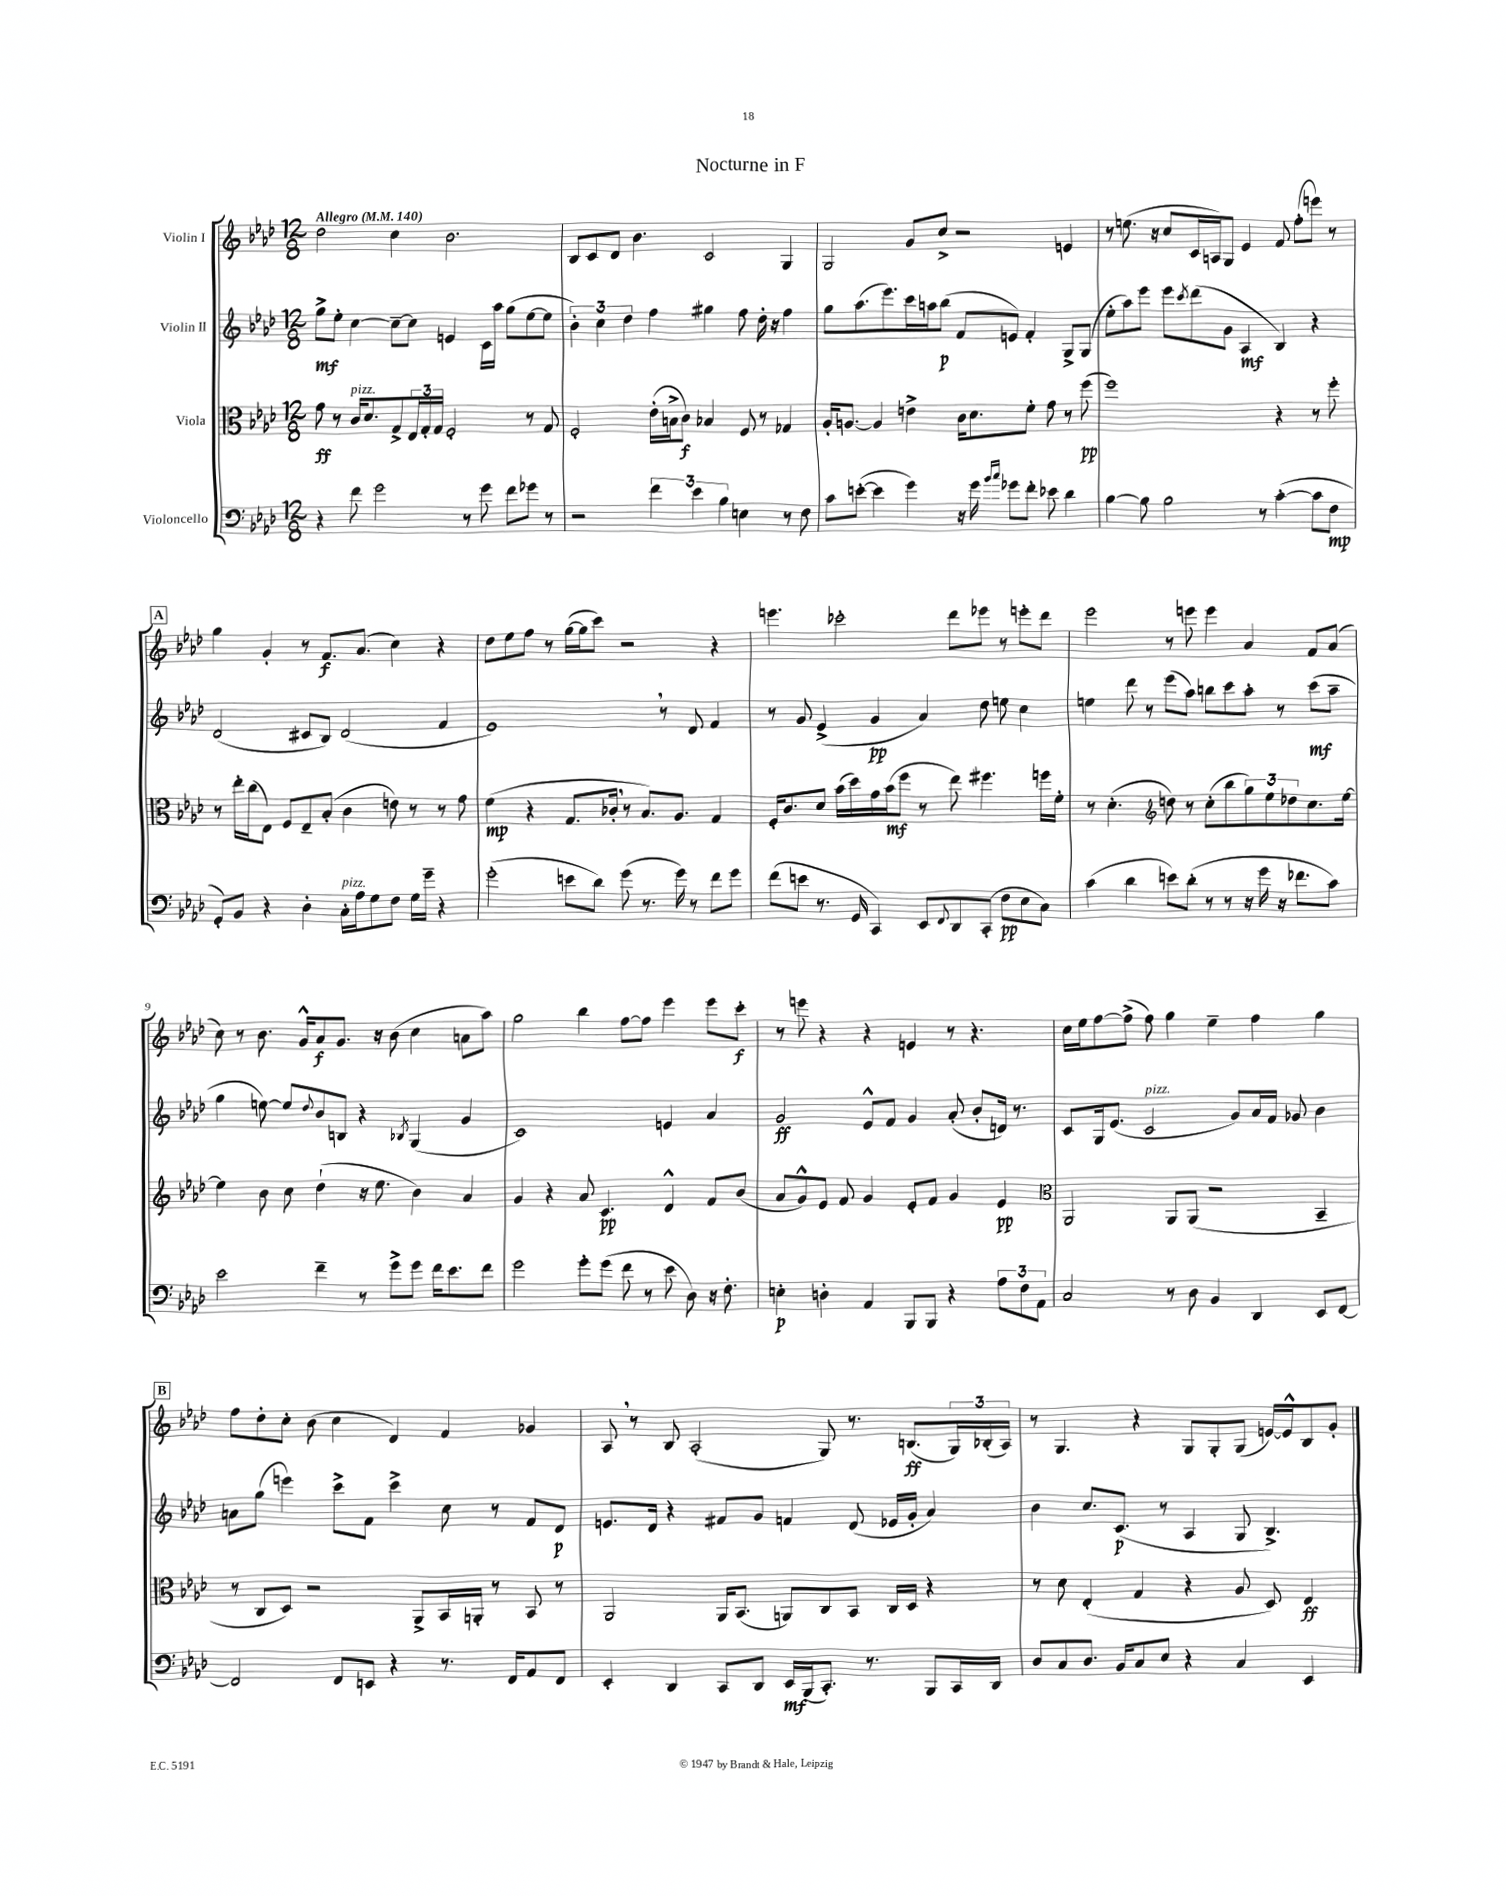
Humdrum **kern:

**kern	**dynam	**kern	**dynam	**kern	**dynam	**kern	**dynam
*part4	*part4	*part3	*part3	*part2	*part2	*part1	*part1
*staff4	*staff4	*staff3	*staff3	*staff2	*staff2	*staff1	*staff1
*I"Violoncello	*	*I"Viola	*	*I"Violin II	*	*I"Violin I	*
*clefF4	*	*clefC3	*	*clefG2	*	*clefG2	*
*k[b-e-a-d-]	*	*k[b-e-a-d-]	*	*k[b-e-a-d-]	*	*k[b-e-a-d-]	*
*M12/8	*	*M12/8	*	*M12/8	*	*M12/8	*
*MM140	*	*MM140	*	*MM140	*	*MM140	*
=1	=1	=1	=1	=1	=1	=1	=1
!	!	!	!	!	!	!LO:TX:a:B:t=Allegro	!
4r	.	8g\	ff	8gg^\L	mf	2dd-\	.
.	.	8r	.	8ee-'\J	.	.	.
!	!	!LO:TX:a:i:t=pizz.	!	!	!	!	!
8f\	.	16c/KL	.	[4cc\	.	.	.
.	.	8.d-/	.	.	.	.	.
2g\	.	.	.	.	.	.	.
.	.	8G^/	.	8cc~\L_	.	4cc\	.
.	.	24E-/L	.	8cc\J]	.	.	.
.	.	24G'/	.	.	.	.	.
.	.	24G/JJ	.	.	.	.	.
.	.	2F'/	.	4en/	.	2.b-\	.
8r	.	.	.	.	.	.	.
8g\	.	.	.	16c\LL	.	.	.
.	.	.	.	16aa-\JJ	.	.	.
8f\L	.	.	.	(8gg\L	.	.	.
8g-X\J	.	8r	.	[8ee-\	.	.	.
8r	.	8G/	.	8ee-\J]	.	.	.
=2	=2	=2	=2	=2	=2	=2	=2
2r	.	2F'/	.	6b-'\)	.	8B-/L	.
.	.	.	.	.	.	8c/	.
.	.	.	.	6cc\	.	.	.
.	.	.	.	.	.	8d-/J	.
.	.	.	.	6dd-\	.	.	.
.	.	.	.	.	.	4.b-\	.
6f\	.	(16e-'\LL	.	4ff\	.	.	.
.	.	16Bn^\J	.	.	.	.	.
.	.	8c\J)	f	.	.	.	.
6e-\	.	.	.	.	.	.	.
.	.	4B-X/	.	4gg#X\	.	2c/	.
6B-\	.	.	.	.	.	.	.
4En\	.	8F/	.	8ff\	.	.	.
.	.	8r	.	16dd-'\	.	.	.
.	.	.	.	16r	.	.	.
8r	.	4G-X/	.	4ff\	.	4G/	.
8F\	.	.	.	.	.	.	.
=3	=3	=3	=3	=3	=3	=3	=3
8c\L	.	16A-'/KL	.	8gg\L	.	2G/	.
.	.	[8.An/J	.	.	.	.	.
([8en'\J	.	.	.	(8.aa-\	.	.	.
4e\]	.	4A/]	.	.	.	.	.
.	.	.	.	8.eee-\)	.	.	.
4g\)	.	4en^\	.	16ccc\L	.	8g/L	.
.	.	.	.	16aan\J	.	.	.
.	.	.	.	(8bb-\J	p	8cc^/J	.
16r	.	16c\KL	.	8f/L	.	2r	.
16g\	.	8.d-\	.	.	.	.	.
16qqb-/LL	.	.	.	.	.	.	.
16qqcc/JJ	.	.	.	.	.	.	.
8g-X\L	.	.	.	8en/J)	.	.	.
8f'\J	.	8f'\J	.	4f'/	.	.	.
8e-X\	.	8g\	.	.	.	.	.
4d-\	.	8r	.	8G^/L	.	4en/	.
.	.	(8ff\	pp	(8G/J	.	.	.
=4	=4	=4	=4	=4	=4	=4	=4
[4B-\	.	1ff)	.	8ee-'\L	.	8r	.
.	.	.	.	8aa-\)	.	(8.een\	.
8B-\]	.	.	.	8eee-\J	.	.	.
.	.	.	.	.	.	16r	.
2B-\	.	.	.	8eee-\L	.	8cc/L	.
.	.	.	.	8qccc/	.	.	.
.	.	.	.	(8ddd-\	.	16c/L	.
.	.	.	.	.	.	16An/J)	.
.	.	.	.	8g\J	.	8G/J	.
.	.	.	.	4A-/	mf	4e-/	.
8r	.	.	.	.	.	.	.
([4c'\	.	4r	.	4B-/)	.	8f/	.
.	.	.	.	.	.	(8ff'\L	.
8c\L]	.	8r	.	4r	.	8eeen\J)	.
8F\J	mp	8ff'\	.	.	.	8r	.
!!LO:LB:g=z
!!LO:REH:place=s1:t=A
=5	=5	=5	=5	=5	=5	=5	=5
8GG'/L)	.	8r	.	(2d-/	.	4gg\	.
8BB-/J	.	16ee-'\LL	.	.	.	.	.
.	.	(16cc\J	.	.	.	.	.
4r	.	8E-\J)	.	.	.	4g'/	.
.	.	8F/L	.	.	.	.	.
4D-'\	.	8E-~/	.	8c#X/L	.	8r	.
.	.	(8B-'/J	.	8B-/J)	.	8.f/L	f
!LO:TX:a:i:t=pizz.	!	!	!	!	!	!	!
16C'\LL	.	4c\	.	(2d-/	.	.	.
16A-\J	.	.	.	.	.	(8.a-/J	.
8G\	.	.	.	.	.	.	.
8F\J	.	8en\)	.	.	.	4cc\)	.
16G\LL	.	8r	.	.	.	.	.
16g~\JJ	.	.	.	.	.	.	.
4r	.	8r	.	4f/	.	4r	.
.	.	8g\	.	.	.	.	.
=6	=6	=6	=6	=6	=6	=6	=6
(2g'\	.	(4f\	mp	1e-,)	.	8dd-\L	.
.	.	.	.	.	.	8ee-\	.
.	.	4r	.	.	.	8ff\J	.
.	.	.	.	.	.	8r	.
8en\L	.	8.G/L	.	.	.	([16gg\LL	.
.	.	.	.	.	.	16gg\J]	.
8d-\J)	.	.	.	.	.	8ccc\J)	.
.	.	16c-X',/Jk	.	.	.	.	.
(8g\	.	8r	.	.	.	2r	.
8.r	.	8.B-/L)	.	.	.	.	.
.	.	.	.	8r	.	.	.
16g\)	.	8.A-/J	.	.	.	.	.
8r	.	.	.	8d-/	.	.	.
8f\L	.	4G/	.	4f/	.	4r	.
8g\J	.	.	.	.	.	.	.
=7	=7	=7	=7	=7	=7	=7	=7
(8f\L	.	16F'/KL	.	8r	.	4.eeen\	.
.	.	8.c/	.	.	.	.	.
8en\J	.	.	.	8g/	.	.	.
8.r	.	8d-/J	.	(4e-^/	.	.	.
.	.	(16b-\LL	.	.	.	2ccc-X'\	.
16GG/	.	16dd-\)	.	.	.	.	.
4CC/)	.	16g\	.	4g/	pp	.	.
.	.	(16b-\J	mf	.	.	.	.
.	.	8ff\J	.	.	.	.	.
8EE-/L	.	8r	.	4a-/)	.	.	.
8qqFF/	.	.	.	.	.	.	.
8DD-/	.	8ee-\)	.	.	.	8ddd-\L	.
(8CC'/J	.	4.ff#X\	.	8dd-\	.	8eee-X\J	.
8F\L	pp	.	.	8een\	.	8r	.
8E-\	.	.	.	4cc\	.	8eeen'\L	.
8C\J)	.	16ffn\LL	.	.	.	8ddd-\J	.
.	.	16f'\JJ	.	.	.	.	.
=8	=8	=8	=8	=8	=8	=8	=8
(4c\	.	8r	.	4een\	.	2eee-\	.
.	.	(4.d-'\	.	.	.	.	.
4d-\	.	.	.	8ddd-\	.	.	.
.	.	.	.	8r	.	.	.
*	*	*clefG2	*	*	*	*	*
8en\L)	.	8ddn\)	.	(8eee-\L	.	8r	.
(8d-'\J	.	8r	.	8aa-\J)	.	8eeen\	.
8r	.	(8cc'\L	.	8bbn\L	.	4eee\	.
8r	.	8bb-\	.	8ccc\	.	.	.
16r	.	12gg\)	.	8aa-'\J	.	4a-/	.
16g\	.	.	.	.	.	.	.
.	.	12ee-\	.	.	.	.	.
16r	.	.	.	8r	.	.	.
.	.	12dd-X\	.	.	.	.	.
8.f-X\L	.	.	.	.	.	.	.
.	.	8.cc\	.	(8ccc\L	mf	8f/L	.
8c\J)	.	.	.	8aa-~\J	.	(8a-/J	.
.	.	[16ee-\Jk	.	.	.	.	.
!!LO:LB:g=z
=9	=9	=9	=9	=9	=9	=9	=9
2e-\	.	4ee-\]	.	4gg\	.	8cc\)	.
.	.	.	.	.	.	8r	.
.	.	8b-\	.	[8een\)	.	8.b-\	.
.	.	8cc\	.	8ee/L]	.	.	.
.	.	.	.	.	.	16g^^/KL	.
.	.	.	.	8qqdd-/	.	.	.
4f~\	.	(4dd-`\	.	8b-/	.	8a-/	f
.	.	.	.	8Bn/J	.	8.g/J	.
8r	.	16r	.	4r	.	.	.
.	.	8.ee-\	.	.	.	16r	.
8g^\L	.	.	.	.	.	(8b-\	.
.	.	.	.	8qB-X/	.	.	.
8g\J	.	4b-\)	.	(4G/	.	4cc\	.
16f\KL	.	.	.	.	.	.	.
8.e-\	.	.	.	.	.	.	.
.	.	4a-/	.	4g/	.	8an\L	.
8f\J	.	.	.	.	.	8aa-\J)	.
=10	=10	=10	=10	=10	=10	=10	=10
2g\	.	4g/	.	1c)	.	2gg\	.
.	.	4r	.	.	.	.	.
8g'\L	.	8a-/	.	.	.	4bb-\	.
(8g\J	.	4.c/	pp	.	.	.	.
8f\	.	.	.	.	.	[8ff\L	.
8r	.	.	.	.	.	8ff\J]	.
8e-\	.	4d-^^/	.	4en/	.	4eee-\	.
8D-\)	.	.	.	.	.	.	.
16r	.	8f/L	.	4a-/	.	8eee-\L	.
8.F'\	.	.	.	.	.	.	.
.	.	(8b-/J	.	.	.	8ccc'\J	f
=11	=11	=11	=11	=11	=11	=11	=11
4En'\	p	8a-/L	.	2g/	ff	8r	.
.	.	8g^^/)	.	.	.	8eeen\	.
4Dn'\	.	8e-/J	.	.	.	4r	.
.	.	8f/	.	.	.	.	.
4AA-/	.	4g/	.	8e-^^/L	.	4r	.
.	.	.	.	8f/J	.	.	.
8BBB-/L	.	8e-'/L	.	4g/	.	4en/	.
8BBB-/J	.	8f/J	.	.	.	.	.
4r	.	4g/	.	(8a-'/	.	8r	.
.	.	.	.	8b-'/L	.	4.r	.
12A-\L	.	4e-/	pp	16dn/Jk)	.	.	.
.	.	.	.	8.r	.	.	.
12F\	.	.	.	.	.	.	.
12AA-\J	.	.	.	.	.	.	.
=12	=12	=12	=12	=12	=12	=12	=12
*	*	*clefC3	*	*	*	*	*
2C/	.	2AA-/	.	8c/L	.	16cc\LL	.
.	.	.	.	.	.	16ee-\J	.
.	.	.	.	16G/k	.	[8ff\	.
.	.	.	.	(8.e-/J	.	.	.
.	.	.	.	.	.	(8ff^\J]	.
!	!	!	!	!LO:TX:a:i:t=pizz.	!	!	!
.	.	.	.	2c/	.	8ff\)	.
8r	.	8AA-/L	.	.	.	4gg\	.
8D-\	.	(8AA-/J	.	.	.	.	.
4BB-/	.	2r	.	.	.	4ee-~\	.
.	.	.	.	8g/L)	.	.	.
4DD-/	.	.	.	16a-/L	.	4ff\	.
.	.	.	.	16f/JJ	.	.	.
.	.	.	.	8g-X/	.	.	.
8EE-/L	.	4BB-~/	.	4b-\	.	4gg\	.
[8FF/J	.	.	.	.	.	.	.
!!LO:LB:g=z
!!LO:REH:place=s1:t=B
=13	=13	=13	=13	=13	=13	=13	=13
2FF/]	.	8r	.	8an\L	.	8ff\L	.
.	.	8C/L	.	(8gg\J	.	8dd-'\	.
.	.	8D-/J)	.	4eeen\)	.	8cc'\J	.
.	.	2r	.	.	.	(8b-\	.
8FF/L	.	.	.	8ccc^\L	.	4cc\	.
8EEn/J	.	.	.	8f\J	.	.	.
4r	.	.	.	4ccc^\	.	4d-/)	.
.	.	8AA-^/L	.	.	.	.	.
8.r	.	16BB-/L	.	8cc\	.	4f/	.
.	.	16AAn'/JJ	.	.	.	.	.
.	.	8r	.	8r	.	.	.
16FF/KL	.	.	.	.	.	.	.
8AA-/	.	8BB-/	.	8f/L	.	4g-X/	.
8FF/J	.	8r	.	8d-/J	p	.	.
=14	=14	=14	=14	=14	=14	=14	=14
4EE-'/	.	2AA-/	.	8.en/L	.	8A-,/	.
.	.	.	.	.	.	8r	.
.	.	.	.	16d-/Jk	.	.	.
4DD-/	.	.	.	4r	.	8B-/	.
.	.	.	.	.	.	(2A-'/	.
8CC/L	.	16AA-/KL	.	8f#X/L	.	.	.
.	.	(8.BB-/J	.	.	.	.	.
8DD-/J	.	.	.	8g/J	.	.	.
16EE-/LL	mf	8AAn/L)	.	4fn/	.	.	.
(16BBB-/J	.	.	.	.	.	.	.
8.CC'/J)	.	8C/	.	.	.	8G/)	.
.	.	8BB-/J	.	(8d-/	.	8.r	.
8.r	.	.	.	.	.	.	.
.	.	16C/LL	.	16e-X/LL	.	.	.
.	.	16D-/JJ	.	16g'/JJ	.	(8.Bn/L	ff
8BBB-/L	.	4r	.	4a-/)	.	.	.
16CC/L	.	.	.	.	.	24G/L)	.
.	.	.	.	.	.	(24B-X'/	.
16DD-/JJ	.	.	.	.	.	.	.
.	.	.	.	.	.	24A-/JJ)	.
=15	=15	=15	=15	=15	=15	=15	=15
8D-/L	.	8r	.	4b-\	.	8r	.
8C/	.	8d-\	.	.	.	4.G/	.
8.D-/J	.	(4E-'/	.	8.cc/L	.	.	.
16BB-/KL	.	.	.	(8.c/J	p	.	.
8C/	.	4G/	.	.	.	4r	.
8E-/J	.	.	.	8r	.	.	.
4r	.	4r	.	4A-/	.	8G/L	.
.	.	.	.	.	.	8G'/	.
4C/	.	8A-/	.	8G/	.	(8G/J	.
.	.	8D-/)	.	4.B-^/)	.	[16en/LL)	.
.	.	.	.	.	.	16e^^/J]	.
4EE-/	.	4E-/	ff	.	.	8B-/	.
.	.	.	.	.	.	8g'/J	.
==	==	==	==	==	==	==	==
*-	*-	*-	*-	*-	*-	*-	*-
